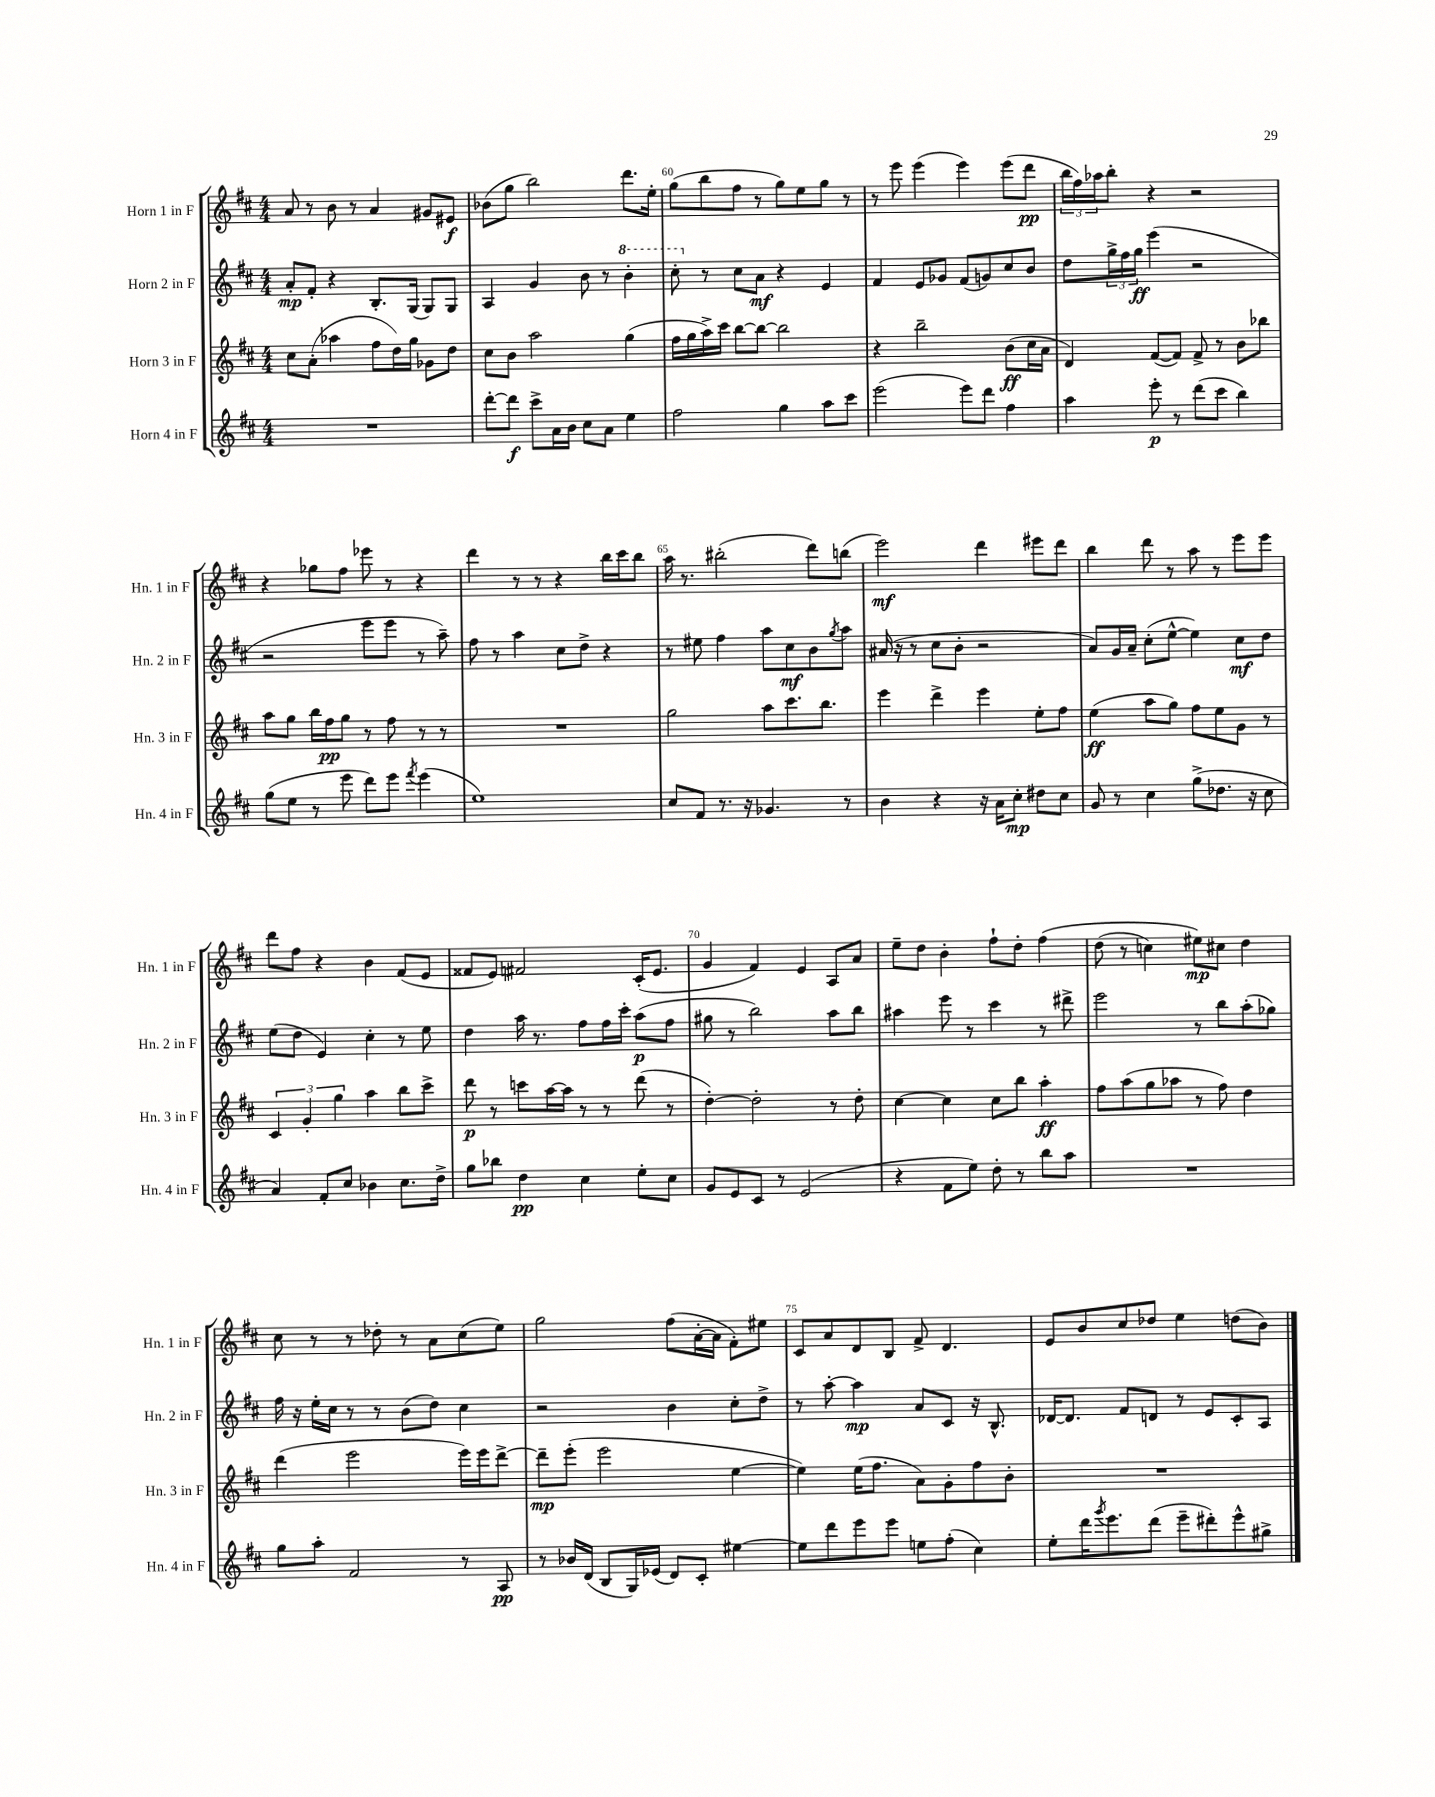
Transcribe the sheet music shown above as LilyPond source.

<<
\new StaffGroup <<
\new Staff = "s0" \with { instrumentName = "Horn 1 in F" shortInstrumentName = "Hn. 1 in F" } {
    \clef treble \key d \major \numericTimeSignature \time 4/4
    a'8 r8 b'8 r8 a'4 gis'8 eis'8\f |
    bes'8( g''8 b''2) d'''8. e''16-. |
    g''8( b''8 fis''8 r8 g''8) e''8 g''8 r8 |
    r8 e'''8 e'''4( e'''4) e'''8( d'''8\pp |
    \tuplet 3/2 { b''16 fis''16) aes''16 } b''8-. r4 r2 |
    r4 ges''8 fis''8 ees'''8 r8 r4 |
    d'''4 r8 r8 r4 b''16 cis'''16 b''8 |
    a''16 r8. bis''2-.( d'''8) b''8( |
    e'''2\mf) d'''4 eis'''8 d'''8 |
    b''4 d'''8 r8 a''8 r8 e'''8 e'''8 |
    d'''8 fis''8 r4 b'4 fis'8( e'8 |
    fisis'8 e'8) fis'2 cis'16-.( e'8. |
    g'4 fis'4) e'4 a8 a'8 |
    e''8-- d''8 b'4-. fis''8-! d''8-. fis''4\( |
    d''8( r8 c''4) eis''8\mp\) cis''8 d''4 |
    cis''8 r8 r8 des''8-. r8 a'8 cis''8( e''8) |
    g''2 fis''8( a'16~-. a'16 fis'8-.) eis''8 |
    cis'8 a'8 d'8 b8 fis'8-> d'4. |
    e'8 b'8 cis''8 des''8 e''4 d''8( b'8) \bar "|." |
}
\new Staff = "s1" \with { instrumentName = "Horn 2 in F" shortInstrumentName = "Hn. 2 in F" } {
    \clef treble \key d \major \numericTimeSignature \time 4/4
    a'8-.\mp fis'8-. r4 b8.-. g16( g8) g8 |
    a4 g'4 b'8 r8 \ottava #1 b''4-. |
    cis'''8-. \ottava #0 r8 cis''8 a'8\mf r4 e'4 |
    fis'4 e'8 ges'8 fis'8( g'8) cis''8 b'8 |
    d''8 \tuplet 3/2 { g''16-> fis''16 g''16\ff } e'''4( r2 |
    r2 e'''8 e'''8 r8 a''8--) |
    fis''8 r8 a''4 cis''8 d''8-> r4 |
    r8 eis''8 fis''4 a''8 cis''8\mf b'8 \acciaccatura { g''8 } a''8 |
    ais'16( r16 r8 cis''8 b'8-. r2 |
    a'8) g'16 a'16-- cis''8-.( e''8~-^ e''4) cis''8\mf d''8 |
    e''8( d''8 e'4) cis''4-. r8 e''8 |
    d''4 a''16 r8. fis''8 fis''16 cis'''16-. a''8\p( fis''8 |
    gis''8 r8 b''2) a''8 b''8 |
    ais''4 e'''8 r8 cis'''4 r8 dis'''8-> |
    e'''2 r8 b''8 a''8-.( ges''8) |
    fis''16 r16 e''16-. cis''16 r8 r8 b'8( d''8) cis''4 |
    r2 b'4 cis''8-. d''8-> |
    r8 a''8~-. a''4\mp a'8 cis'8 r16 b8.-^ |
    des'16~ des'8. fis'8 d'8 r8 e'8 cis'8-. a8 \bar "|." |
}
\new Staff = "s2" \with { instrumentName = "Horn 3 in F" shortInstrumentName = "Hn. 3 in F" } {
    \clef treble \key d \major \numericTimeSignature \time 4/4
    cis''8 a'8-.( aes''4 fis''8 d''16) g''16 ges'8 d''8 |
    cis''8 b'8 a''2 g''4( |
    fis''16 g''16 a''16->) cis'''16 b''8~ b''8~ b''2 |
    r4 b''2-- b'8\ff( cis''16 a'16 |
    d'4) fis'8~( fis'8) fis'8-> r8 b'8 bes''8 |
    a''8 g''8 b''16 fis''16\pp g''8 r8 fis''8 r8 r8 |
    R1 |
    g''2 a''8 cis'''8. b''8. |
    e'''4 d'''4-> e'''4 e''8-. fis''8 |
    e''4\ff( a''8 g''8) fis''8 e''8 g'8 r8 |
    \tuplet 3/2 { cis'4 g'4-. g''4 } a''4 b''8 cis'''8-> |
    d'''8\p r8 c'''8 a''16~ a''16 r8 r8 d'''8( r8 |
    d''4~-.) d''2-. r8 d''8-. |
    cis''4~ cis''4 cis''8 b''8 a''4-.\ff |
    fis''8 a''8( g''8 aes''8 r8 fis''8) d''4 |
    d'''4( e'''2 e'''16) e'''16 d'''8~-> |
    d'''8--\mp e'''8-.( e'''2 e''4~ |
    e''4) e''16( fis''8. a'8) g'8-. fis''8 b'8-. |
    R1 \bar "|." |
}
\new Staff = "s3" \with { instrumentName = "Horn 4 in F" shortInstrumentName = "Hn. 4 in F" } {
    \clef treble \key d \major \numericTimeSignature \time 4/4
    R1 |
    d'''8~-. d'''8\f cis'''8-> a'16 b'16 cis''8 a'8 e''4 |
    fis''2 g''4 a''8 cis'''8 |
    e'''2( e'''8) d'''8 fis''4 |
    a''4 e'''8-.\p r8 d'''8( cis'''8 b''4) |
    g''8( e''8 r8 e'''8 d'''8) e'''8 \acciaccatura { fis'''8 } e'''4( |
    e''1) |
    cis''8 fis'8 r8. r16 ges'4. r8 |
    b'4 r4 r16 a'16 cis''8-.\mp dis''8 cis''8 |
    g'8 r8 cis''4 g''8->( des''8. r16 cis''8 |
    a'4) fis'8-. cis''8 bes'4 cis''8. d''16-> |
    g''8 bes''8 d''4\pp cis''4 e''8-. cis''8 |
    g'8 e'8 cis'8 r8 e'2( |
    r4 fis'8 e''8) d''8-. r8 b''8 a''8 |
    R1 |
    g''8 a''8-. fis'2 r8 a8\pp |
    r8 bes'16 d'16( b8 g16) ees'16( d'8) cis'8-. eis''4~ |
    eis''8 d'''8 e'''8 e'''8 e''8 fis''8-.( cis''4) |
    e''8-. d'''16 \acciaccatura { g'''8 } e'''8. d'''8( e'''8-- dis'''8-.) e'''8-^ gis''8-> \bar "|." |
}
>>
>>
\layout { \context { \Score currentBarNumber = #58 \override BarNumber.break-visibility = ##(#f #t #t) barNumberVisibility = #(every-nth-bar-number-visible 5) } }
